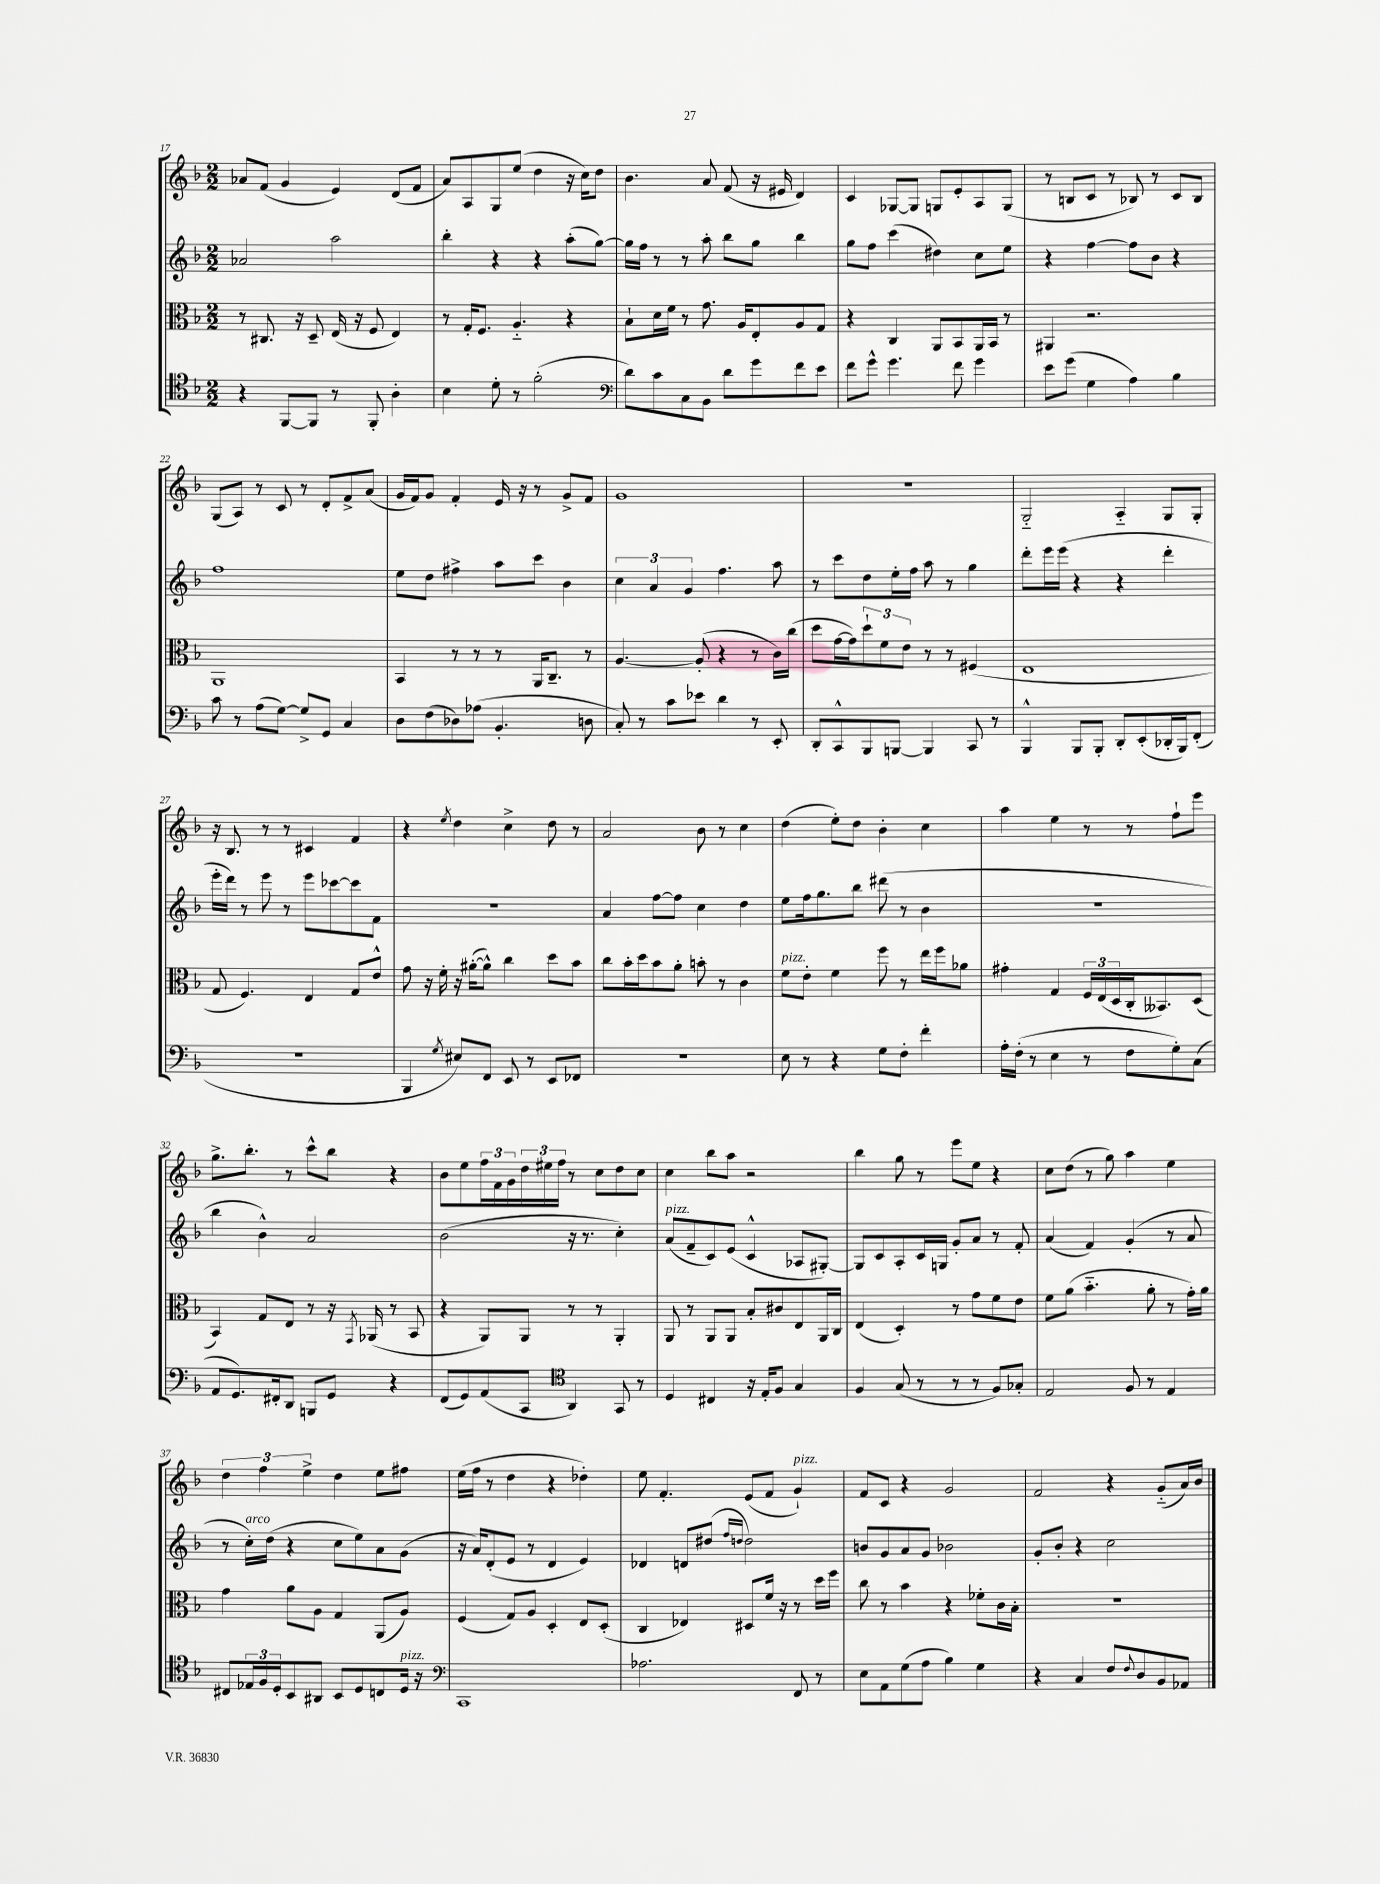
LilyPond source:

<<
\new StaffGroup <<
\new Staff = "s0" {
    \clef treble \key f \major \numericTimeSignature \time 2/2
    aes'8 f'8( g'4 e'4) d'8( f'8 |
    a'8) a8 g8 e''8( d''4 r16 c''16) d''8 |
    bes'4. a'8 f'8( r16 eis'16 d'4) |
    c'4 ges8~ ges8 g8 e'8-. a8 g8( |
    r8 b8 c'8 r8 bes8) r8 c'8 bes8 |
    g8( a8) r8 c'8 r8 d'8-. f'8-> a'8( |
    g'16 f'16) g'8 f'4-. e'16 r16 r8 g'8-> f'8 |
    g'1 |
    R1 |
    g2-_ a4-_ g8 g8-. |
    r16 bes8. r8 r8 cis'4 f'4 |
    r4 \acciaccatura { e''8 } d''4 c''4-> d''8 r8 |
    a'2 bes'8 r8 c''4 |
    d''4( e''8-.) d''8 bes'4-. c''4 |
    a''4 e''4 r8 r8 f''8-! e'''8 |
    g''8.-> bes''8.-. r8 c'''8-^ bes''8 r4 |
    bes'8 e''8 \tuplet 3/2 { f''16 f'16 g'16 } \tuplet 3/2 { d''16 eis''16 f''16 } r8 c''8 d''8 c''8 |
    c''4 bes''8 a''8 r2 |
    bes''4 g''8 r8 e'''8 e''8 r4 |
    c''8 d''8( r8 g''8) a''4 e''4 |
    \tuplet 3/2 { d''4 f''4 e''4-> } d''4 e''8 fis''8 |
    e''16( f''16 r8 d''4 r4 des''4-.) |
    e''8 f'4.-. e'8( f'8 g'4-!^\markup { \italic "pizz." }) |
    f'8 c'8 r4 g'2 |
    f'2 r4 g'8-_( a'16) bes'16 \bar "|." |
}
\new Staff = "s1" {
    \clef treble \key f \major \numericTimeSignature \time 2/2
    aes'2 a''2 |
    bes''4-. r4 r4 a''8-.( g''8~) |
    g''16 f''16 r8 r8 a''8-. bes''8 g''8 bes''4 |
    g''8 f''8 c'''4( dis''4) c''8 e''8 |
    r4 f''4~ f''8 bes'8 r4 |
    f''1 |
    e''8 d''8 fis''4-> a''8 c'''8 bes'4 |
    \tuplet 3/2 { c''4 a'4 g'4 } f''4. a''8 |
    r8 c'''8 d''8 e''16-. f''16 a''8 r8 g''4 |
    d'''8-. e'''16 e'''16( r4 r4 d'''4-. |
    e'''16-. d'''16) r8 e'''8 r8 e'''8 ces'''8~ ces'''8 f'8 |
    R1 |
    a'4 f''8~ f''8 c''4 d''4 |
    e''8 f''16 g''8. bes''8 dis'''8( r8 bes'4 |
    r1 |
    bes''4 bes'4-^) a'2 |
    bes'2( r16 r8. c''4-.) |
    a'8^\markup { \italic "pizz." }( f'8-- c'8) e'8( c'4-^ aes8 gis8~-.) |
    gis8 c'8 a8-. c'16 g16 g'8-. a'8 r8 f'8-. |
    a'4( f'4) g'4-.( r8 a'8 |
    r8 c''16-.^\markup { \italic "arco" }) d''16( r4 c''8 e''8) a'8 g'8( |
    r16 a'16) d'8-.( e'8 r8 d'4 e'4) |
    des'4 d'8 dis''8( \grace { f''16 d''16 } d''2) |
    b'8 g'8 a'8 g'8 bes'2 |
    g'8-. bes'8-. r4 c''2 \bar "|." |
}
\new Staff = "s2" {
    \clef alto \key f \major \numericTimeSignature \time 2/2
    r8 cis8. r16 d8-- e16( r16 f8 e4) |
    r8 g16-. f8. a4.-_ r4 |
    bes8-! d'16 f'16 r8 g'8. a16 e8-. a8 g8 |
    r4 c4 a,8 bes,8 a,16 bes,16 r8 |
    ais,4 r2. |
    a,1 |
    bes,4 r8 r8 r8 a,16 c8.-- r8 |
    a4.~ a8-.( r4 r8 c'16) c''16( |
    d''8 g'16~ g'16) \tuplet 3/2 { d''8-! f'8 e'8 } r8 r8 fis4( |
    e1 |
    g8 f4.) e4 g8 e'8-^ |
    g'8 r16 f'16-. r16 ais'16~-.( ais'8-^) c''4 d''8 bes'8 |
    c''8 bes'16-. d''16 bes'8 a'8-. b'8-. r8 c'4 |
    f'8^\markup { \italic "pizz." } e'8-. f'4 f''8 r8 e''16 f''16 aes'8 |
    gis'4-. g4 \tuplet 3/2 { f16 e16( d16 } c16-. beses,8.) d8( |
    bes,4) g8 e8 r8 r16 \acciaccatura { g,8 } aes,16( r8 bes,8 |
    r4 a,8) a,8 r8 r8 a,4-. |
    a,8 r8 a,8 a,8 bes8-. cis'8 e8 a,16 c16 |
    e4( d4-.) r8 g'8 f'8 e'8 |
    f'8 a'8( bes'4.-_ a'8-. r8 g'16-.) a'16 |
    g'4 a'8 a8 g4 a,8( a8) |
    f4( g8) a8 d4-. e8 d8-.( |
    c4 ees4) dis8 f'16 r16 r8 d''16 f''16 |
    c''8 r8 bes'4 r4 fes'8-. c'16 bes16-. |
    R1 \bar "|." |
}
\new Staff = "s3" {
    \clef tenor \key f \major \numericTimeSignature \time 2/2
    r4 f,8~ f,8 r8 f,8-. a4-. |
    bes4 d'8-. r8 f'2-.( |
    \clef bass d'8) c'8 c8 bes,8 d'8 g'8 f'8 e'8 |
    f'8 g'8-^ g'4. f'8 g'4 |
    e'8 g'8( g4 a4) bes4 |
    c'8 r8 a8( g8~) g8-> g,8 c4 |
    d8 f8( des8) aes8( bes,4.-. d8 |
    c8-.) r8 c'8 ees'8 d'4 r8 e,8-. |
    d,8-. c,8-^ bes,,8 b,,8~ b,,4 c,8 r8 |
    bes,,4-^ bes,,8 bes,,8-. d,8-. e,8-.( des,16-. bes,,16) f,8-.( |
    R1 |
    bes,,4 \acciaccatura { g8 } eis8) f,8 e,8 r8 e,8 fes,8 |
    R1 |
    e8 r8 r4 g8 f8-. f'4-. |
    a16-. f16-.( r8 e4 r8 f8 g8-.) c8( |
    a,8 g,8.) fis,16-. d,8 b,,8 g,8 r4 |
    f,8( g,8) a,8( c,8 \clef tenor a,4) g,8 r8 |
    d4 cis4 r16 e16-. f8 g4 |
    f4 g8( r8 r8 r8 f8) ges8-. |
    e2 f8 r8 e4 |
    cis8 \tuplet 3/2 { ees16 f16 d16-. } bes,8 ais,8 bes,8 d8 c8 d16^\markup { \italic "pizz." } r16 |
    \clef bass c,1 |
    aes2. f,8 r8 |
    e8 a,8 g8( a8 bes4) g4 |
    r4 c4 f8 \appoggiatura { f8 } d8 bes,8 aes,8 \bar "|." |
}
>>
>>
\layout { \context { \Score currentBarNumber = #17 } }
